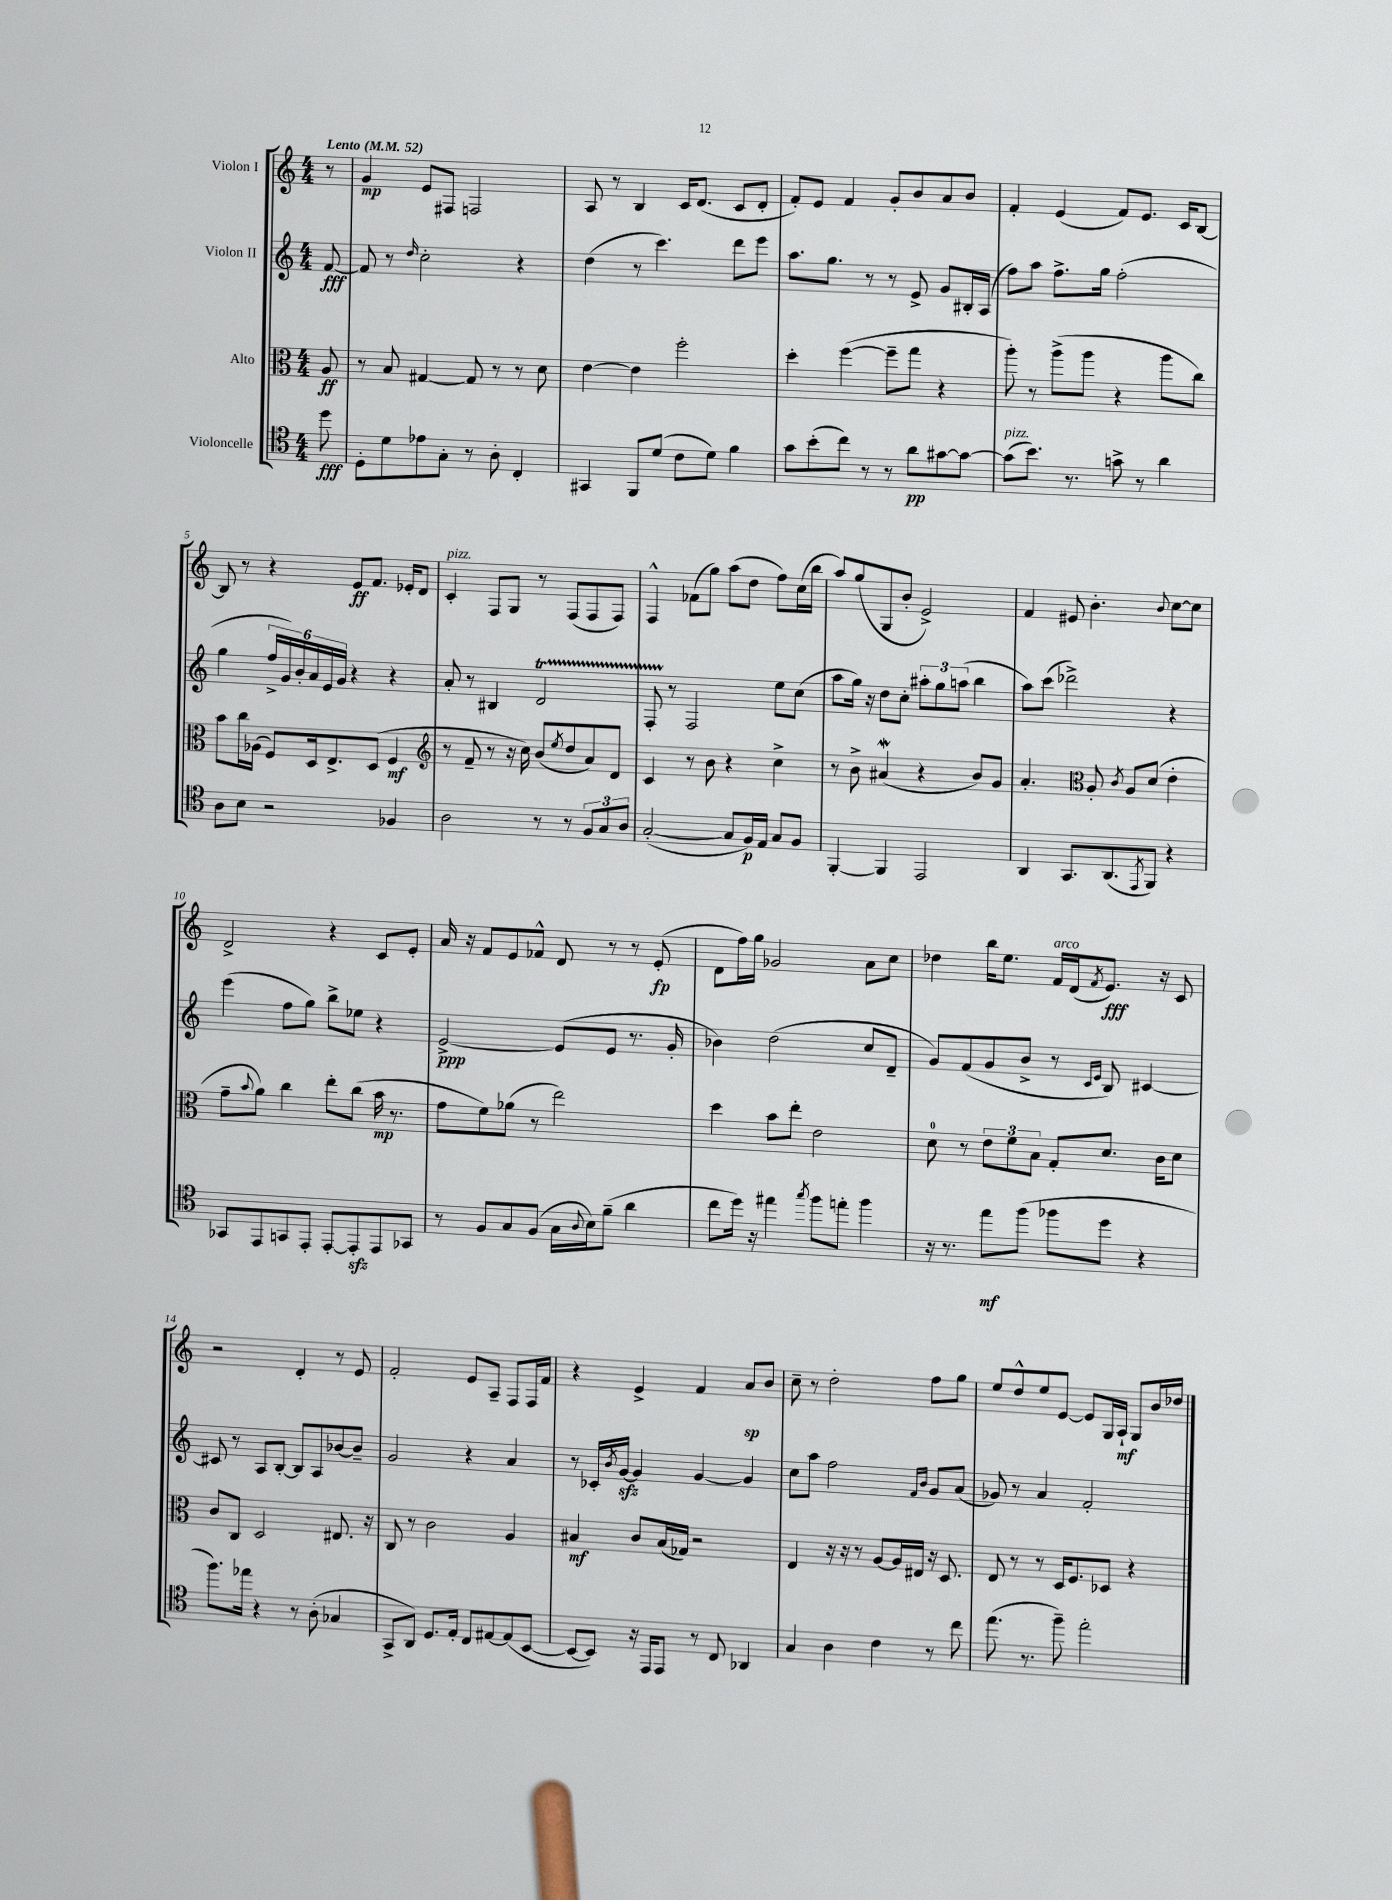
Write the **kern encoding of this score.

**kern	**dynam	**kern	**dynam	**kern	**dynam	**kern	**dynam
*part4	*part4	*part3	*part3	*part2	*part2	*part1	*part1
*staff4	*staff4	*staff3	*staff3	*staff2	*staff2	*staff1	*staff1
*I"Violoncelle	*	*I"Alto	*	*I"Violon II	*	*I"Violon I	*
*clefC4	*	*clefC3	*	*clefG2	*	*clefG2	*
*k[]	*	*k[]	*	*k[]	*	*k[]	*
*M4/4	*	*M4/4	*	*M4/4	*	*M4/4	*
*MM52	*	*MM52	*	*MM52	*	*MM52	*
=	=	=	=	=	=	=	=
!	!	!	!	!	!	!LO:TX:a:B:t=Lento	!
8dd\	fff	8A/	ff	[8f/	fff	8r	.
=1	=1	=1	=1	=1	=1	=1	=1
8D'\L	.	8r	.	8f/]	.	4g/	mp
8d\	.	8B/	.	8r	.	.	.
.	.	.	.	16qqdd/	.	.	.
8e-X\	.	[4G#X/	.	2cc'\	.	8e/L	.
8G'\J	.	.	.	.	.	8F#X/J	.
8r	.	8G#/]	.	.	.	2Fn/	.
8A'\	.	8r	.	.	.	.	.
4C'/	.	8r	.	4r	.	.	.
.	.	8d\	.	.	.	.	.
=2	=2	=2	=2	=2	=2	=2	=2
4GG#X/	.	[4e\	.	(4dd\	.	8A/	.
.	.	.	.	.	.	8r	.
8FF/L	.	4e\]	.	8r	.	4B/	.
(8d/J	.	.	.	4.ccc\)	.	.	.
8c\L	.	2ff'\	.	.	.	16c/KL	.
.	.	.	.	.	.	(8.d/J	.
8d\J)	.	.	.	.	.	.	.
4f\	.	.	.	8ddd\L	.	8c/L	.
.	.	.	.	8eee\J	.	8d'/J	.
=3	=3	=3	=3	=3	=3	=3	=3
8g\L	.	4dd'\	.	8.aa\L	.	8f'/L)	.
(8b'\	.	.	.	.	.	8e/J	.
.	.	.	.	8.gg\J	.	.	.
8cc\J)	.	([4ff\	.	.	.	4f/	.
8r	.	.	.	8r	.	.	.
8r	.	8ff~\L]	.	8r	.	8g'/L	.
8a\L	pp	8gg\J	.	8e^/	.	8b/	.
[8g#X\	.	4r	.	8g/L	.	8a/	.
8g#\J_	.	.	.	16B#X'/L	.	8b/J	.
.	.	.	.	(16A/JJ	.	.	.
=4	=4	=4	=4	=4	=4	=4	=4
!LO:TX:a:i:t=pizz.	!	!	!	!	!	!	!
(8g#\L]	.	8aa'\)	.	8ff\L)	.	4f'/	.
8.b\J)	.	8r	.	8aa\J	.	.	.
.	.	(8aa^\L	.	8.ff^\L	.	(4e/	.
8.r	.	.	.	.	.	.	.
.	.	8aa\J	.	.	.	.	.
.	.	.	.	16gg\Jk	.	.	.
8gn^\	.	4r	.	(2ff'\	.	8f/L)	.
8r	.	.	.	.	.	8.e/J	.
4a\	.	8aa\L	.	.	.	.	.
.	.	.	.	.	.	16c/KL	.
.	.	8cc\J)	.	.	.	[8B/J	.
!!LO:LB:g=z
=5	=5	=5	=5	=5	=5	=5	=5
8A\L	.	8b\L	.	4gg\	.	8B/]	.
8B\J	.	16cc\L	.	.	.	8r	.
.	.	(16A-X\JJ	.	.	.	.	.
2r	.	8F/L)	.	24ff^/LL	.	4r	.
.	.	.	.	24g/)	.	.	.
.	.	.	.	24b'/	.	.	.
.	.	16D/k	.	24a/	.	.	.
.	.	.	.	24e/	.	.	.
.	.	8.E^/	.	.	.	.	.
.	.	.	.	24g/JJ	.	.	.
.	.	.	.	4r	.	8e/L	ff
.	.	(8D/J	.	.	.	8.f/J	.
4F-X/	.	4F/	mf	4r	.	.	.
.	.	.	.	.	.	16e-X'/KL	.
.	.	.	.	.	.	8d/J	.
=6	=6	=6	=6	=6	=6	=6	=6
*	*	*clefG2	*	*	*	*	*
!	!	!	!	!	!	!LO:TX:a:i:t=pizz.	!
2A\	.	8r	.	8a'/	.	4c'/	.
.	.	8f~/	.	8r	.	.	.
.	.	8r	.	4B#X/	.	8F/L	.
.	.	16r	.	.	.	8G/J	.
.	.	16cc\)	.	.	.	.	.
8r	.	(8b/L	.	2dT/	.	8r	.
.	.	8qee/	.	.	.	.	.
8r	.	8dd/	.	.	.	(8F/L	.
12F/L	.	8a/)	.	.	.	8F/	.
12G/	.	.	.	.	.	.	.
.	.	8d/J	.	.	.	8F/J)	.
12A/J	.	.	.	.	.	.	.
=7	=7	=7	=7	=7	=7	=7	=7
([2G'/	.	4c/	.	8FTTT'/	.	4F^^/	.
.	.	.	.	8r	.	.	.
.	.	8r	.	2F/	.	(8f-X\L	.
.	.	8b\	.	.	.	8gg\J)	.
8G/L]	.	4r	.	.	.	(8aa\L	.
16F/L)	p	.	.	.	.	8dd\J	.
16E/JJ	.	.	.	.	.	.	.
8G/L	.	4cc^\	.	8ee\L	.	8ff\L)	.
8F/J	.	.	.	(8cc\J	.	(16cc\L	.
.	.	.	.	.	.	16bb\JJ	.
=8	=8	=8	=8	=8	=8	=8	=8
[4FF'/	.	8r	.	8aa\L	.	8aa/L)	.
.	.	8b^\	.	16gg\Jk)	.	(8gg/	.
.	.	.	.	16r	.	.	.
4FF/]	.	(4a#XW/	.	8dd\L	.	8G/	.
.	.	.	.	8cc'\J	.	8b'/J	.
2EE/	.	4r	.	12aa#X'\L	.	2e^/)	.
.	.	.	.	12gg\	.	.	.
.	.	.	.	(12aan\J	.	.	.
.	.	8b/L)	.	4bb\	.	.	.
.	.	8g/J	.	.	.	.	.
=9	=9	=9	=9	=9	=9	=9	=9
4AA/	.	4.a'/	.	8aa\L)	.	4f/	.
.	.	.	.	(8ccc\J	.	.	.
8.GG/L	.	.	.	2ddd-X^\)	.	8e#X/	.
*	*	*clefC3	*	*	*	*	*
.	.	8A'/	.	.	.	4.b'\	.
(8.AA/	.	.	.	.	.	.	.
.	.	8qc/	.	.	.	.	.
.	.	8A/L	.	.	.	.	.
8qEE/	.	.	.	.	.	.	.
8FF/J)	.	(8d/J	.	.	.	.	.
.	.	.	.	.	.	8qqb/	.
4r	.	4e'\	.	4r	.	[8cc\L	.
.	.	.	.	.	.	8cc\J]	.
!!LO:LB:g=z
=10	=10	=10	=10	=10	=10	=10	=10
8GG-X/L	.	8g~\L	.	(4eee\	.	2d^/	.
.	.	8qqb/	.	.	.	.	.
8EE/	.	8a\J)	.	.	.	.	.
8GGn/	.	4cc\	.	8ff\L	.	.	.
8EE'/J	.	.	.	8gg\J)	.	.	.
[8EE'/L	.	8ee'\L	.	8bb^\L	.	4r	.
8EEzz'/]	.	(8cc\J	.	8ee-X\J	.	.	.
8EE/	.	16b\	mp	4r	.	8c/L	.
.	.	8.r	.	.	.	.	.
8GG-X/J	.	.	.	.	.	8e'/J	.
=11	=11	=11	=11	=11	=11	=11	=11
8r	.	8g\L	.	[2e^/	ppp	16a/	.
.	.	.	.	.	.	16r	.
8F/L	.	8f\)	.	.	.	8f/L	.
8G/	.	(8a-X\J	.	.	.	8e/	.
(8F/J	.	8r	.	.	.	8f-X^^/J	.
16G\LL	.	2ee\)	.	(8e/L]	.	8d/	.
8qqA/	.	.	.	.	.	.	.
16B\J)	.	.	.	.	.	.	.
(8f~\J	.	.	.	8e/J	.	8r	.
4a\	.	.	.	8.r	.	8r	.
.	.	.	.	.	.	(8e'/	fp
.	.	.	.	16g'/	.	.	.
=12	=12	=12	=12	=12	=12	=12	=12
8cc\L	.	4dd\	.	4b-X\)	.	8d\L	.
16dd\Jk)	.	.	.	.	.	16ff\L)	.
16r	.	.	.	.	.	16gg\JJ	.
4ee#X\	.	8b\L	.	(2dd\	.	2g-X/	.
.	.	8ee'\J	.	.	.	.	.
8qgg/	.	.	.	.	.	.	.
8ff\L	.	2e\	.	.	.	.	.
8een'\J	.	.	.	.	.	.	.
4ff\	.	.	.	8cc/L	.	8a\L	.
.	.	.	.	8d~/J	.	8cc\J	.
=13	=13	=13	=13	=13	=13	=13	=13
16r	.	8d\	.	8g/L)	.	4dd-X\	.
8.r	.	.	.	.	.	.	.
.	.	8r	.	(8f/	.	.	.
8ee\L	mf	12e\L	.	8g/	.	16bb\KL	.
.	.	.	.	.	.	8.ee\J	.
.	.	12f\	.	.	.	.	.
(8ff\J	.	.	.	8b^/J	.	.	.
.	.	12B\J	.	.	.	.	.
!	!	!	!	!	!	!LO:TX:a:i:t=arco	!
8ff-X\L	.	8G'/L	.	8r	.	16f/LL	.
.	.	.	.	.	.	(16d/J	.
.	.	.	.	16qqc/LL	.	.	.
.	.	.	.	16qqe/JJ	.	8qf/	.
8dd\J	.	8.d/J	.	8B/)	.	8.e/J)	fff
4r	.	.	.	[4c#X/	.	.	.
.	.	16c\KL	.	.	.	16r	.
.	.	8d\J	.	.	.	8c/	.
!!LO:LB:g=z
=14	=14	=14	=14	=14	=14	=14	=14
8.ff\L)	.	8c/L	.	8c#X/]	.	2r	.
.	.	8C/J	.	8r	.	.	.
16ee-X\Jk	.	.	.	.	.	.	.
4r	.	2D/	.	8A/L	.	.	.
.	.	.	.	[8B'/J	.	.	.
8r	.	.	.	8B/L]	.	4d'/	.
(8A'\	.	.	.	8A/	.	.	.
4G-X/	.	8.E#X/	.	[8b-X/	.	8r	.
.	.	.	.	8b-~/J]	.	8e/	.
.	.	16r	.	.	.	.	.
=15	=15	=15	=15	=15	=15	=15	=15
8GG^/L	.	8C/	.	2g/	.	2f'/	.
8AA/J)	.	8r	.	.	.	.	.
8.D/L	.	2c\	.	.	.	.	.
16E'/Jk	.	.	.	.	.	.	.
8C/L	.	.	.	4r	.	8e/L	.
[8E#X/	.	.	.	.	.	8A~/J	.
(8E#/]	.	4A/	.	4a/	.	8F/L	.
[8BB/J	.	.	.	.	.	16F/L	.
.	.	.	.	.	.	16f/JJ	.
=16	=16	=16	=16	=16	=16	=16	=16
8BB/L_	.	4B#X/	mf	8r	.	4r	.
8BB/J])	.	.	.	16c-X'/LL	.	.	.
.	.	.	.	8qb/	.	.	.
.	.	.	.	[16gzz/JJ	.	.	.
16r	.	8c/L	.	4g/]	.	4e^/	.
16EE/KL	.	.	.	.	.	.	.
8EE/J	.	(16B#/L	.	.	.	.	.
.	.	16G-X/JJ)	.	.	.	.	.
8r	.	2r	.	[4g/	.	4f/	.
8C/	.	.	.	.	.	.	.
4AA-X/	.	.	.	4g/]	.	8a/L	sp
.	.	.	.	.	.	8b/J	.
=17	=17	=17	=17	=17	=17	=17	=17
4G/	.	4E/	.	8cc\L	.	8cc~\	.
.	.	.	.	8aa\J	.	8r	.
4A\	.	16r	.	2ff\	.	2dd'\	.
.	.	16r	.	.	.	.	.
.	.	8r	.	.	.	.	.
4c\	.	[8A/L	.	.	.	.	.
.	.	16A/L]	.	.	.	.	.
.	.	16E#X/JJ	.	.	.	.	.
.	.	.	.	16qqf/LL	.	.	.
.	.	.	.	16qqb/JJ	.	.	.
8r	.	16r	.	8g/L	.	8ff\L	.
.	.	8.D/	.	.	.	.	.
8cc\	.	.	.	(8a/J	.	8gg\J	.
=18	=18	=18	=18	=18	=18	=18	=18
(8.ee\	.	8E/	.	8g-X/)	.	8ee/L	.
.	.	8r	.	8r	.	8dd^^/	.
8.r	.	.	.	.	.	.	.
.	.	8r	.	4a/	.	8ee/	.
8ff~\)	.	16D/KL	.	.	.	[8e/J	.
.	.	8.F/	.	.	.	.	.
2ee'\	.	.	.	2f'/	.	8e/L]	.
.	.	8D-X/J	.	.	.	16G/L	.
.	.	.	.	.	.	16A`/JJ	mf
.	.	4r	.	.	.	8G/L	.
.	.	.	.	.	.	16b/L	.
.	.	.	.	.	.	16dd-X/JJ	.
==	==	==	==	==	==	==	==
*-	*-	*-	*-	*-	*-	*-	*-
